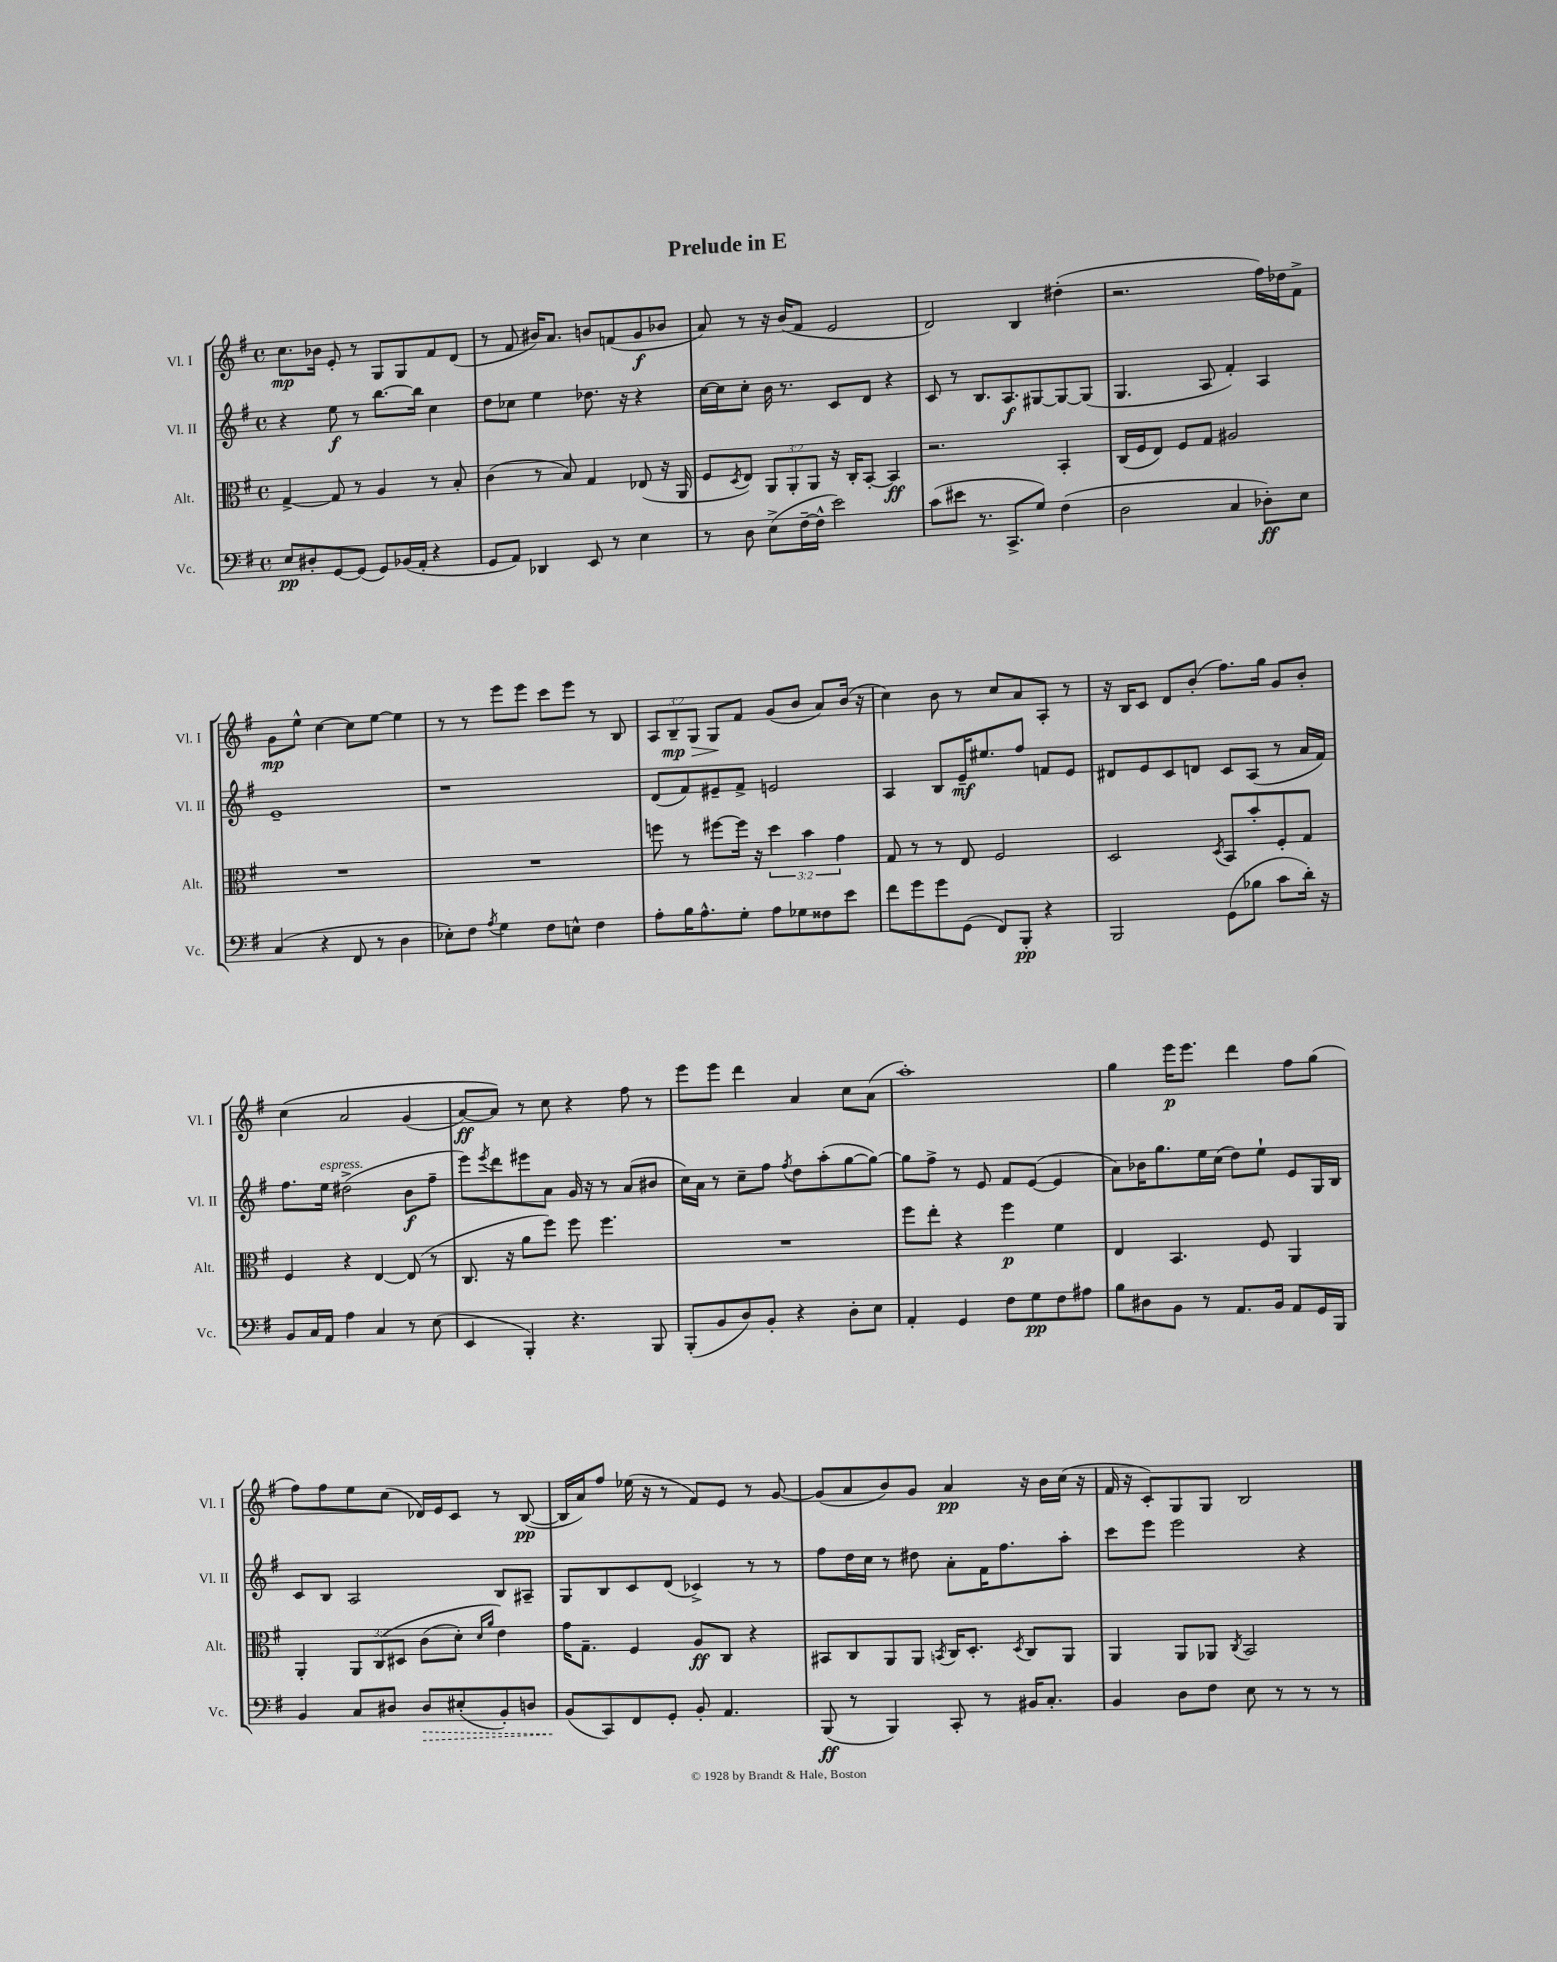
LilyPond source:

\header { title = "Prelude in E" }
<<
\new StaffGroup <<
\new Staff = "s0" \with { instrumentName = "Vl. I" shortInstrumentName = "Vl. I" } {
    \clef treble \key g \major \defaultTimeSignature \time 4/4 \override Staff.TupletNumber.text = #tuplet-number::calc-fraction-text
    c''8.\mp bes'16 e'8-. r8 g8 g8 fis'8 d'8( |
    r8 fis'8 bis'16) a'8. b'8 f'8( g'8\f bes'8 |
    a'8) r8 r16 b'16( fis'8 e'2 |
    d'2) b4 dis''4-.( |
    r2. fis''16) des''16 fis'8-> |
    g'8\mp e''8-^ c''4~ c''8 e''8~ e''4 |
    r8 r8 e'''8 e'''8 c'''8 e'''8 r8 b8 |
    \tuplet 3/2 { a8 b8--\mp\> g8 } g8\! fis'8 g'8( b'8 a'8) b'16( r16 |
    c''4) b'8 r8 c''8 a'8 a8-. r8 |
    r16 b16 c'8 d'8 b'8-.( fis''8.) g''16 g'8 b'8-. |
    c''4\( a'2 g'4( |
    a'8~\ff) a'8\) r8 c''8 r4 fis''8 r8 |
    e'''8 e'''8 d'''4 a'4 c''8 a'8( |
    a''1-.) |
    g''4 e'''16\p e'''8. d'''4 fis''8 g''8( |
    fis''8) fis''8 e''8 c''8( des'16) e'16 c'8 r8 b8~\pp( |
    b16 a'16) fis''8 ees''16( r16 r8 fis'8) e'8 r8 g'8~ |
    g'8( a'8 b'8) g'8 a'4\pp r16 b'16 c''16( r16 |
    fis'16 r16 c'8-.) g8 g8 b2 \bar "|." |
}
\new Staff = "s1" \with { instrumentName = "Vl. II" shortInstrumentName = "Vl. II" } {
    \clef treble \key g \major \defaultTimeSignature \time 4/4
    r4 e''8\f r8 b''8.~ b''16 c''4 |
    d''8 ces''8 e''4 des''8. r16 r4 |
    c''16~ c''16 c''8-. b'16 r8. c'8 d'8 r4 |
    c'8 r8 b8. a8.\f gis8~ gis8~ gis8( |
    g4. a8 fis'4-.) a4 |
    e'1-- |
    r1 |
    d'8( fis'8) eis'8-- fis'8-> e'2 |
    a4 b8 e'16--\mf eis''8. fis''8 f'8 e'8 |
    dis'8 e'8 c'8 d'8 c'8 a8( r8 a'16 fis'16) |
    fis''8. e''16^\markup { \italic "espress." } dis''2->( b'8\f fis''8-- |
    e'''8) \acciaccatura { e'''8 } d'''8 eis'''8 a'8 g'16 r16 r8 a'8( bis'8 |
    c''16) a'16 r8 c''8-- fis''8 \acciaccatura { fis''8 } d''8 a''8-.( g''8~ g''8~) |
    g''8 fis''8-> r8 e'8 fis'8 e'8~( e'4 |
    a'8) bes'16 g''8. e''16 c''16( d''8) e''8-! e'8 g16 b16 |
    c'8 b8 a2 b8 ais8-- |
    g8 b8 c'8 d'8( ces'4->) r8 r8 |
    fis''8 d''16 c''16 r8 dis''8 a'8-. fis'16 fis''8. a''8-. |
    c'''8 e'''8 e'''2 r4 \bar "|." |
}
\new Staff = "s2" \with { instrumentName = "Alt." shortInstrumentName = "Alt." } {
    \clef alto \key g \major \defaultTimeSignature \time 4/4 \override Staff.TupletNumber.text = #tuplet-number::calc-fraction-text
    g4~-> g8 r8 a4 r8 b8-. |
    c'4( r8 b8) g4 ees8( r16 a,16 |
    fis8 \acciaccatura { d8 } e8) \tuplet 3/2 { a,8 a,8-. a,8 } r16 c16-. b,8~-. b,4\ff |
    r2. b,4-. |
    c16( fis16 e8) fis8 g8 ais2 |
    R1 |
    R1 |
    f''8 r8 fis''8~ fis''16 r16 \tuplet 3/2 { d''4 b'4 g'4 } |
    g8 r8 r8 e8 fis2 |
    d2 \acciaccatura { d8 } b,8 b'8-. fis8-. g8 |
    fis4 r4 e4~ e8( r8 |
    c8. r16 a'8 fis''8) fis''8 fis''4. |
    R1 |
    fis''8 e''8-. r4 fis''4\p fis'4 |
    e4 b,4. fis8 a,4 |
    a,4-. \tuplet 3/2 { a,8 c8\( dis8 } c'8( d'8-.) \grace { d'16 a'16 } e'4\) |
    g'16 g8.-- fis4 a8\ff c8 r4 |
    bis,8 c8 a,8 a,8 \acciaccatura { b,8 } c16 d8.-. \acciaccatura { d8 } c8 a,8 |
    a,4 a,8 aes,8 \acciaccatura { c8 } b,2 \bar "|." |
}
\new Staff = "s3" \with { instrumentName = "Vc." shortInstrumentName = "Vc." } {
    \clef bass \key g \major \defaultTimeSignature \time 4/4
    e8\pp dis8-. g,8~ g,8( g,8) bes,16( a,16-. r4 |
    g,8 a,8) des,4 e,8 r8 e4 |
    r8 d8 e8->( fis16~-- fis16-^ e'2) |
    c'8( eis'8 r8. c,8.-> g8) fis4( |
    d2 c4 des8-.\ff) e8 |
    c4( r4 fis,8 r8 d4 |
    ees8-.) fis8 \acciaccatura { a8 } g4 fis8 e8-^ fis4 |
    a8-. b16 a8.-^ g8-. a8 ges8 fisis8 e'8 |
    fis'8 g'8 g'8 g,8( fis,8) b,,8-.\pp r4 |
    b,,2 g,8( bes8 c'8 d'16-.) r16 |
    b,8 c16 a,16 a4 c4 r8 e8( |
    e,4 b,,4-.) r4. b,,8 |
    b,,8-.( b,8 d8) b,8-. r4 d8-. e8 |
    a,4-. g,4 fis8 g8\pp fis8 ais8 |
    b8 dis8 b,8 r8 a,8. b,16 a,8 g,16 b,,16 |
    b,4 c8 dis8 \once \override Hairpin.style = #'dashed-line dis8\> eis8-.( b,8-.) d8 |
    b,8\!( c,8) fis,8 g,8-. b,8-. a,4. |
    b,,8\ff( r8 b,,4) c,8-. r8 bis,16 c8.-. |
    b,4 d8 fis8 e8 r8 r8 r8 \bar "|." |
}
>>
>>
\layout { \context { \Score \remove "Bar_number_engraver" } }
